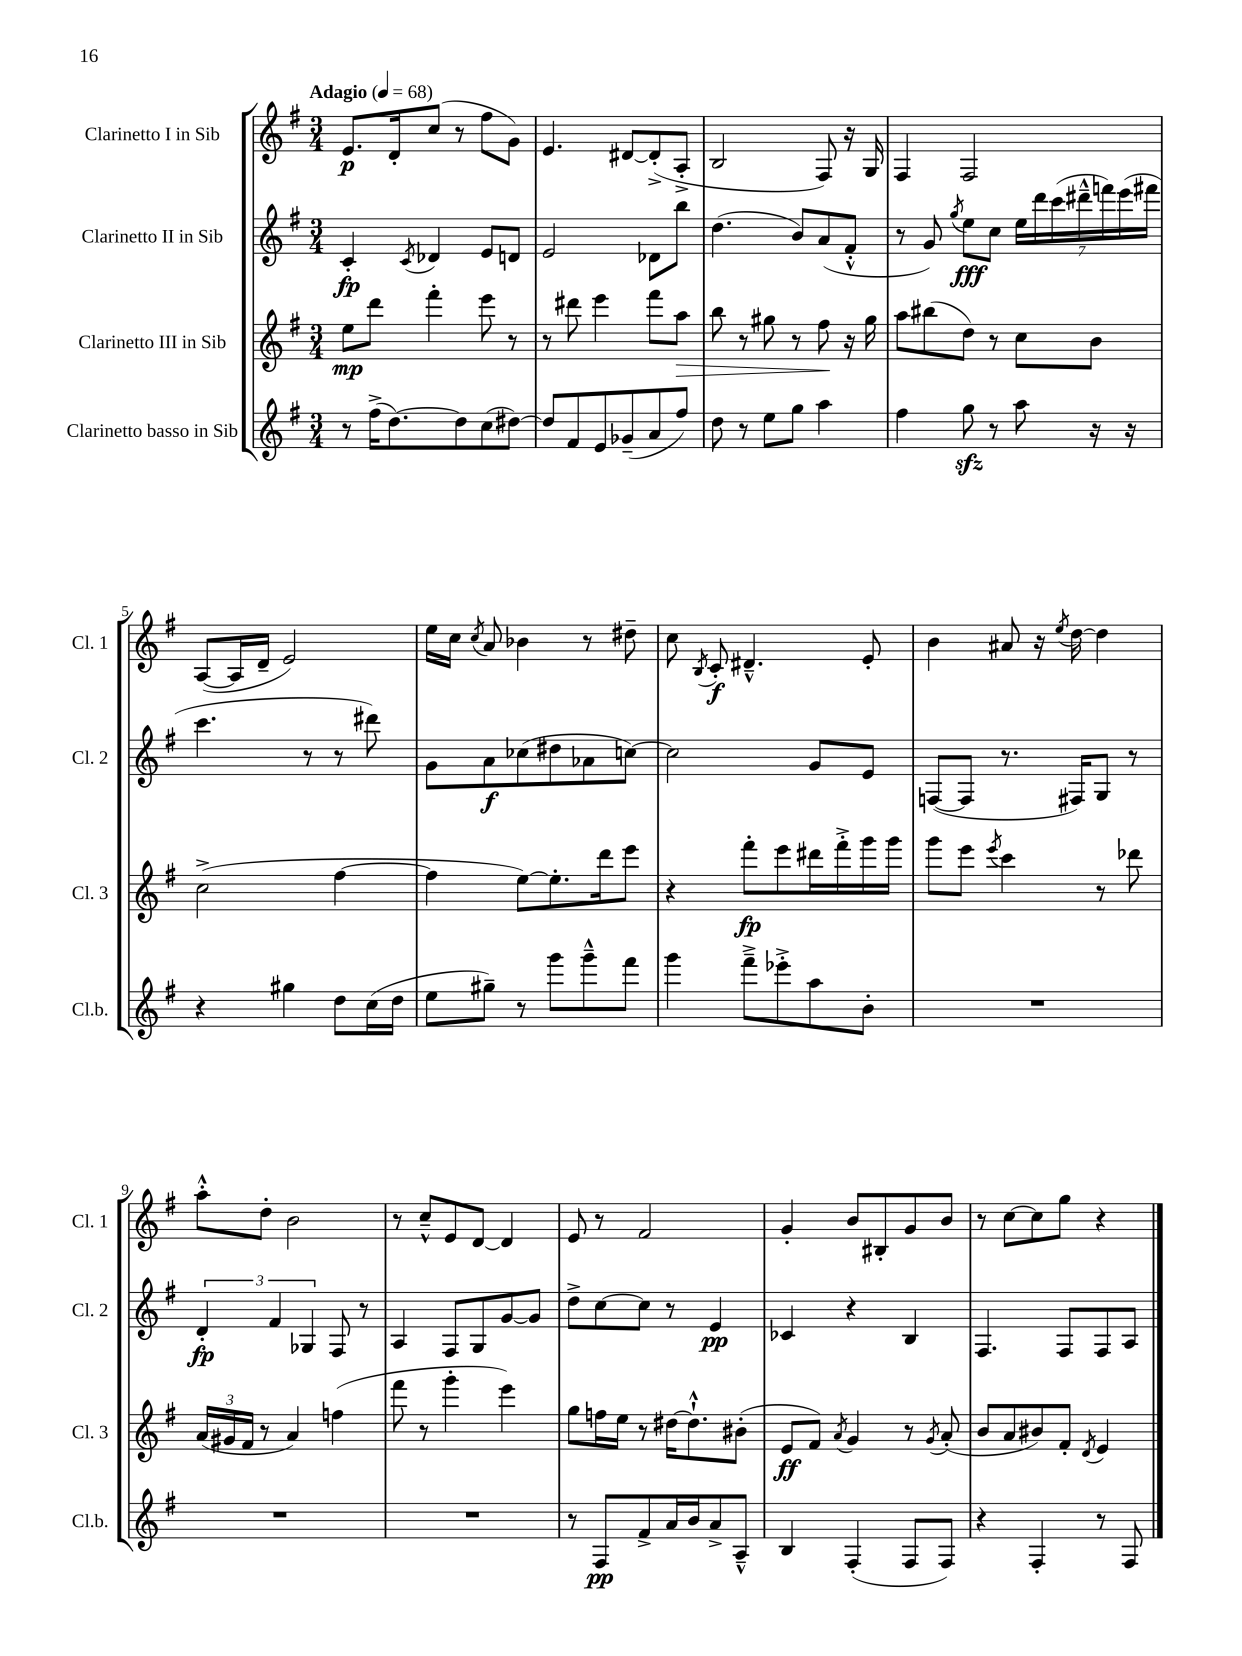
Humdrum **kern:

**kern	**kern	**kern	**kern
*staff4	*staff3	*staff2	*staff1
*clefG2	*clefG2	*clefG2	*clefG2
*k[f#]	*k[f#]	*k[f#]	*k[f#]
*M3/4	*M3/4	*M3/4	*M3/4
*MM68	*MM68	*MM68	*MM68
8r	8ee	4c'	8.e
(16ff#^	8ddd	.	.
[8.dd)	.	.	16d'
.	.	8qc	.
.	4fff#'	4d-	(8cc
8dd]	.	.	8r
(8cc	8eee	8e	8ff#
[8dd#)	8r	8d	8g)
=	=	=	=
8dd#]	8r	2e	4.e
8f#	8ddd#	.	.
8e	4eee	.	.
(8g-~	.	.	[8d#
8a	8fff#	8d-	(8d#'^]
8ff#)	8aa	8bb	8A'^
=	=	=	=
8dd	8bb	(4.dd	2B
8r	8r	.	.
8ee	8gg#	.	.
8gg	8r	8b)	.
4aa	8ff#	(8a	8F#)
.	16r	8f#'^^	16r
.	16gg#	.	16G
=	=	=	=
4ff#	8aa	8r	4F#
.	(8bb#	8g)	.
.	.	8qgg	.
8gg	8dd)	8ee	2F#
8r	8r	8cc	.
8aa	8cc	28ee	.
.	.	28ddd	.
.	.	(28ccc	.
.	.	28ddd#~^^	.
16r	8b	.	.
.	.	28fff)	.
.	.	(28eee	.
16r	.	.	.
.	.	28fff#	.
=	=	=	=
4r	(2cc^	4.ccc	([8A
.	.	.	16A]
.	.	.	16d~
4gg#	.	.	2e)
.	.	8r	.
8dd	[4ff#	8r	.
(16cc	.	8ddd#)	.
16dd	.	.	.
=	=	=	=
8ee	4ff#]	8g	16ee
.	.	.	16cc
.	.	.	8qcc
8gg#~)	.	8a	8a
8r	[8ee)	(8cc-	4b-
8ggg	8.ee']	8dd#	.
8ggg~^^	.	8a-	8r
.	16ddd	.	.
8fff#	8eee	[8cc)	8dd#~
=	=	=	=
4ggg	4r	2cc]	8cc
.	.	.	8qB
.	.	.	8c'
8fff#~^	8fff#'	.	4.d#~^^
8eee-'^	8eee	.	.
8aa	16ddd#	8g	.
.	16fff#'^	.	.
8b'	16ggg	8e	8e'
.	16ggg	.	.
=	=	=	=
2.r	8ggg	([8F	4b
.	8eee	8F]	.
.	8qeee	.	.
.	4ccc	8.r	8a#
.	.	.	16r
.	.	.	8qee
.	.	16F#)	[16dd
.	8r	8G	4dd]
.	8ddd-	8r	.
=	=	=	=
2.r	(24a	6d'	8aa'^^
.	24g#	.	.
.	24f#	.	.
.	8r	.	8dd'
.	.	6f#	.
.	4a)	.	2b
.	.	6G-	.
.	(4ff	8F#	.
.	.	8r	.
=	=	=	=
2.r	8fff#	4A	8r
.	8r	.	8cc~^^
.	4ggg'	8F#	8e
.	.	8G	[8d
.	4eee)	[8g	4d]
.	.	8g]	.
=	=	=	=
8r	8gg	8dd^	8e
8F#	16ff	[8cc	8r
.	16ee	.	.
8f#^	8r	8cc]	2f#
16a	[16dd#	8r	.
16b	8.dd#`^^]	.	.
8a^	.	4e	.
8A~^^	(8b#'	.	.
=	=	=	=
4B	8e	4c-	4g'
.	8f#)	.	.
.	8qa	.	.
(4F#'	4g	4r	8b
.	.	.	8B#'
8F#	8r	4B	8g
.	8qg	.	.
8F#)	(8a'	.	8b
=	=	=	=
4r	8b	4.F#	8r
.	8a	.	[8cc
4F#'	8b#)	.	8cc]
.	8f#'	8F#	8gg
.	8qd	.	.
8r	4e	8F#	4r
8F#	.	8A	.
==	==	==	==
*-	*-	*-	*-
